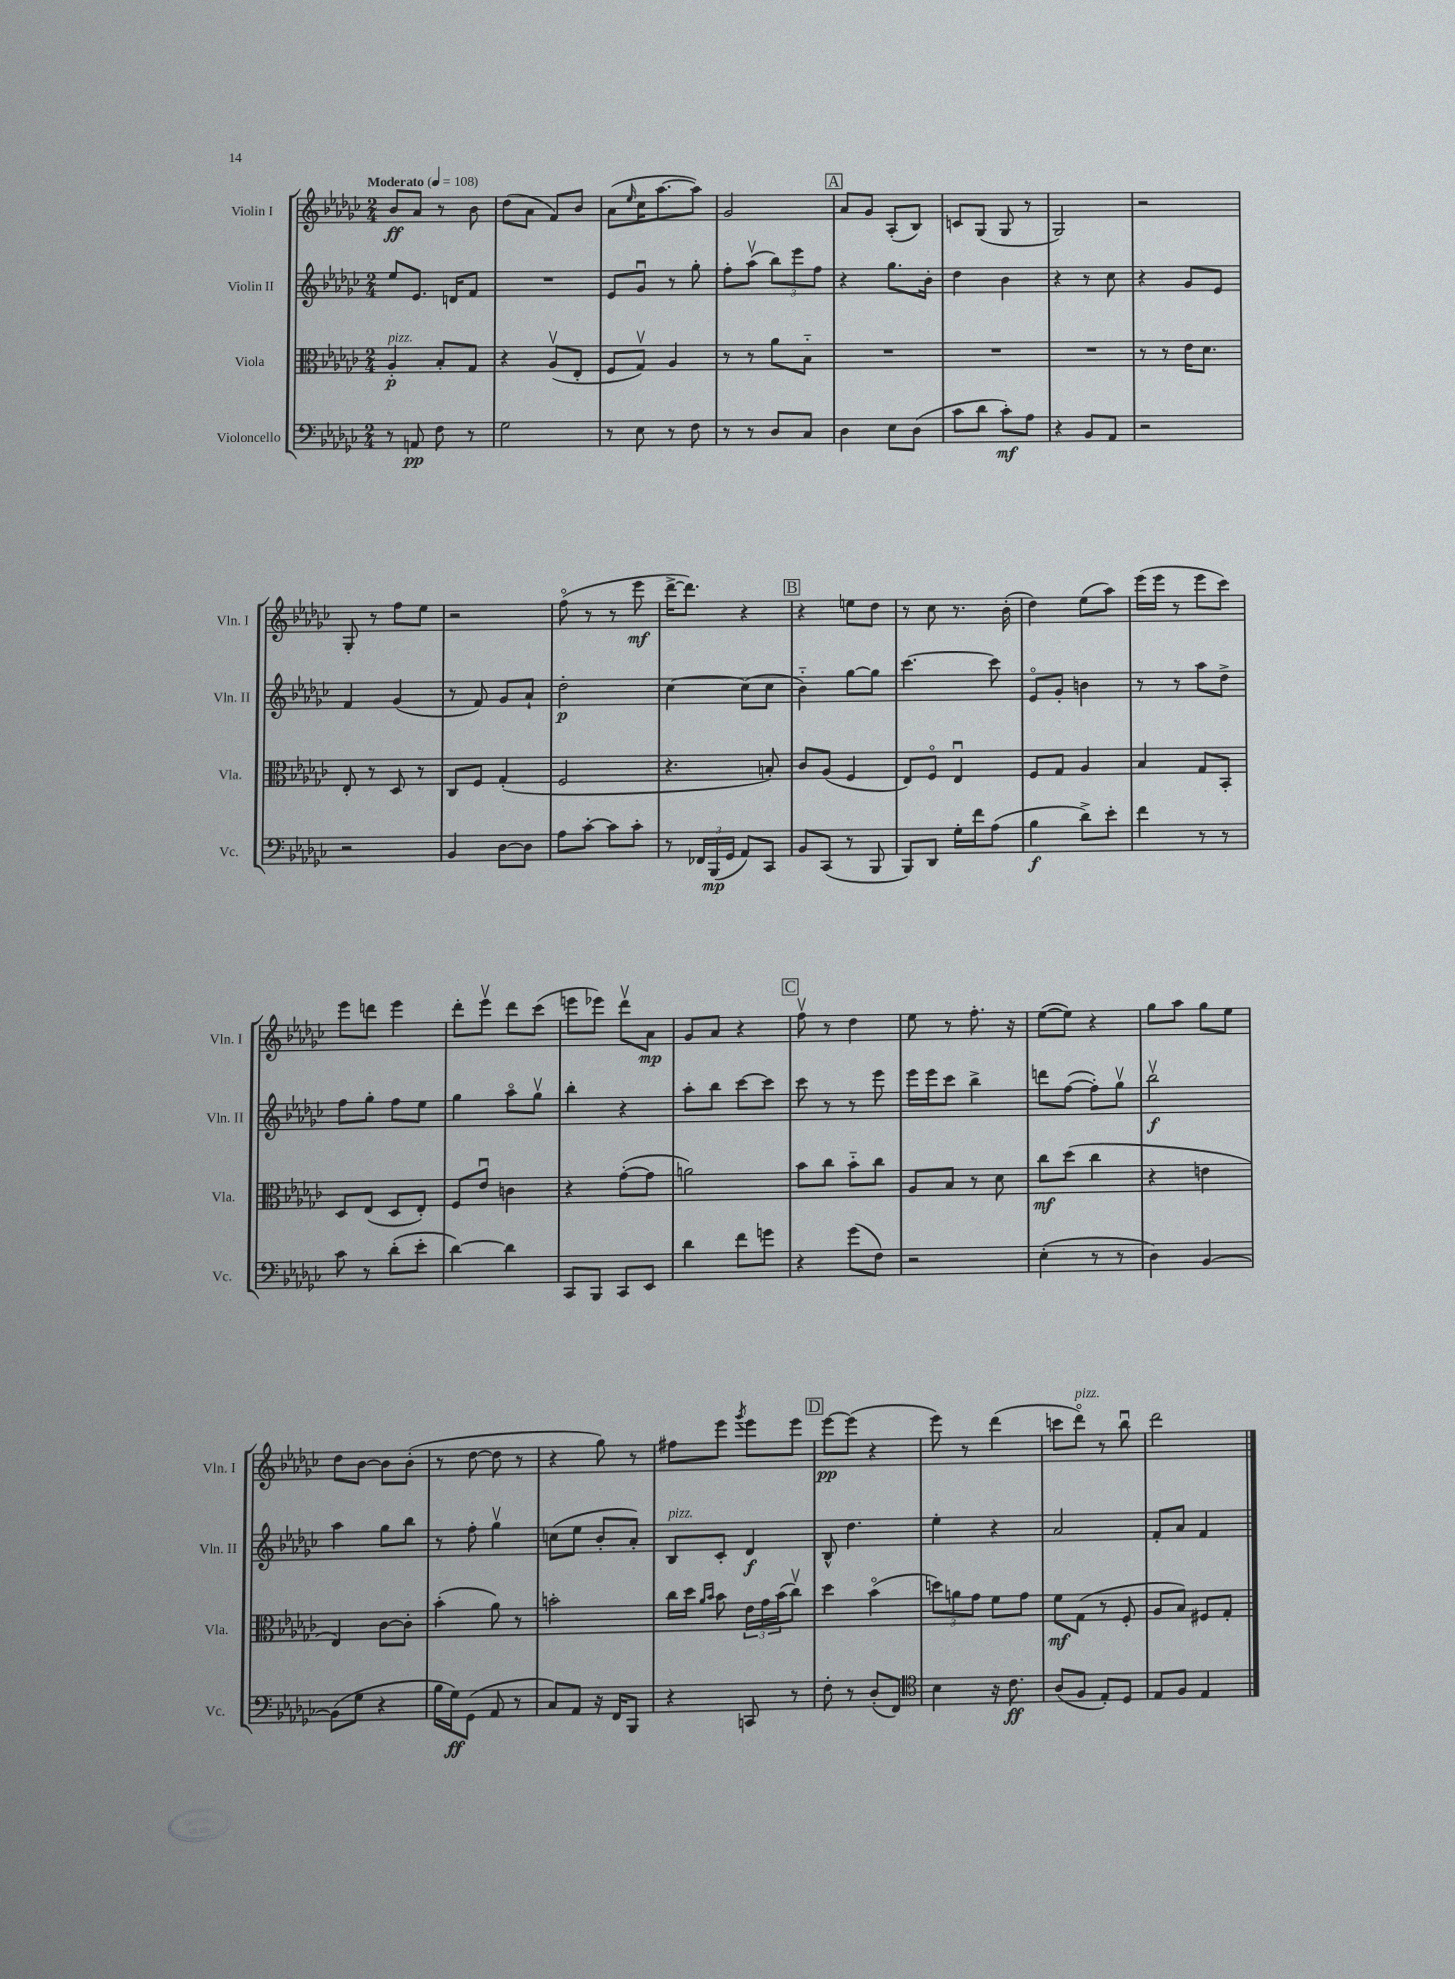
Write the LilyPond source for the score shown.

<<
\new StaffGroup <<
\new Staff = "s0" \with { instrumentName = "Violin I" shortInstrumentName = "Vln. I" } {
    \clef treble \key ges \major \numericTimeSignature \time 2/4 \tempo "Moderato" 4 = 108
    bes'8\ff aes'8 r8 bes'8 |
    des''8( aes'8 f'8) bes'8 |
    aes'8( \grace { ees''16 } ces''16 aes''8.~ aes''8) |
    ges'2 |
    \mark \markup { \box "A" } aes'8 ges'8 aes8-.( bes8) |
    c'8 ges8( ges8 r8 |
    ges2) |
    r2 |
    ges8-. r8 f''8 ees''8 |
    r2 |
    f''8\flageolet( r8 r8 ees'''8\mf |
    des'''16~-> des'''8.) r4 |
    \mark \markup { \box "B" } r4 e''8 des''8 |
    r8 ces''8 r8. bes'16-.( |
    des''4) ees''8( aes''8) |
    ees'''16( ees'''16 r8 ees'''8 ces'''8) |
    ees'''8 d'''8 ees'''4 |
    des'''8-. ees'''8\upbow des'''8 ces'''8( |
    e'''8 ees'''8) des'''8\upbow aes'8\mp |
    ges'8 aes'8 r4 |
    \mark \markup { \box "C" } f''8\upbow r8 des''4 |
    ees''8 r8 f''8.-. r16 |
    ees''8~( ees''8) r4 |
    ges''8 aes''8 ges''8 ees''8 |
    des''8 bes'8~ bes'8 bes'8-.( |
    r8 des''8~ des''8 r8 |
    r4 ges''8) r8 |
    fis''8 ees'''8 \acciaccatura { ges'''8 } ees'''8 ees'''8 |
    \mark \markup { \box "D" } ees'''8~\pp ees'''8( r4 |
    ees'''8) r8 des'''4( |
    c'''8 des'''8\flageolet^\markup { \italic "pizz." }) r8 bes''8\downbow |
    des'''2 \bar "|." |
}
\new Staff = "s1" \with { instrumentName = "Violin II" shortInstrumentName = "Vln. II" } {
    \clef treble \key ges \major \numericTimeSignature \time 2/4
    ees''8 ees'8. d'16 f'8 |
    R2 |
    ees'8 ges'8\downbow r8 ges''8-. |
    f''8-. aes''8\upbow( \tuplet 3/2 { bes''8) ees'''8 f''8 } |
    \mark \markup { \box "A" } r4 ges''8. bes'16-. |
    des''4 bes'4 |
    r4 r8 ces''8 |
    r4 ges'8 ees'8 |
    f'4 ges'4( |
    r8 f'8) ges'8 aes'8-! |
    des''2-.\p |
    ces''4~ ces''8( ces''8 |
    \mark \markup { \box "B" } bes'4-_) ges''8~ ges''8 |
    ces'''4.~ ces'''8 |
    ees'8\flageolet ges'8-. b'4 |
    r8 r8 aes''8 des''8-> |
    f''8 ges''8-. f''8 ees''8 |
    ges''4 aes''8\flageolet ges''8\upbow |
    bes''4-. r4 |
    aes''8-. bes''8 ces'''8~ ces'''8 |
    \mark \markup { \box "C" } ces'''8 r8 r8 ees'''8 |
    ees'''16 ees'''16 ces'''8 bes''4-> |
    d'''8 f''8~( f''8-.) ges''8\upbow |
    bes''2\upbow\f |
    aes''4 ges''8 bes''8 |
    r8 f''8-. ges''4\upbow |
    c''8( ees''8 bes'8-. aes'8-.) |
    bes8^\markup { \italic "pizz." } ces'8-. des'4\f |
    \mark \markup { \box "D" } bes8-^ des''4. |
    ees''4-. r4 |
    aes'2 |
    f'8-. aes'8 f'4 \bar "|." |
}
\new Staff = "s2" \with { instrumentName = "Viola" shortInstrumentName = "Vla." } {
    \clef alto \key ges \major \numericTimeSignature \time 2/4
    aes4-.\p^\markup { \italic "pizz." } bes8-. ges8 |
    r4 aes8\upbow( ees8-. |
    f8 ges8\upbow) aes4 |
    r8 r8 aes'8 bes8-_ |
    \mark \markup { \box "A" } R2 |
    R2 |
    R2 |
    r8 r8 ees'16 des'8. |
    ees8-. r8 des8 r8 |
    ces8 f8 ges4-.( |
    f2 |
    r4. b8-.) |
    \mark \markup { \box "B" } ces'8 aes8( f4 |
    ees8) f8\flageolet ees4\downbow |
    f8 ges8 aes4 |
    bes4 ges8 bes,8-. |
    des8 ees8( des8 ees8-.) |
    f8 ees'8\downbow c'4 |
    r4 ges'8~-.( ges'8 |
    a'2) |
    \mark \markup { \box "C" } bes'8 ces''8 bes'8-_ ces''8 |
    aes8 bes8 r8 des'8 |
    ces''8\mf des''8( ces''4 |
    r4 e'4 |
    ees4) ces'8~ ces'8-. |
    bes'4-.( aes'8) r8 |
    b'2-. |
    ces''16 des''16 \grace { aes'16 bes'16 } bes'8 \tuplet 3/2 { ees'16 ges'16 bes'16( } ces''8\upbow) |
    \mark \markup { \box "D" } des''4 bes'4\flageolet( |
    \tuplet 3/2 { d''8) a'8 ges'8 } f'8 ges'8 |
    f'8\mf ges8( r8 f8-. |
    aes8 bes8) fis8 ges8-. \bar "|." |
}
\new Staff = "s3" \with { instrumentName = "Violoncello" shortInstrumentName = "Vc." } {
    \clef bass \key ges \major \numericTimeSignature \time 2/4
    r8 a,8\pp f8 r8 |
    ges2 |
    r8 ees8 r8 f8 |
    r8 r8 des8 ces8 |
    \mark \markup { \box "A" } des4 ees8 des8( |
    ces'8 des'8 ces'8-.\mf) aes8 |
    r4 bes,8 aes,8 |
    r2 |
    r2 |
    bes,4 des8~ des8 |
    aes8 ces'8~-. ces'8 ces'8-. |
    r8 \tuplet 3/2 { fes,16 bes,,16\mp( ges,16 } aes,8) ces,8 |
    \mark \markup { \box "B" } bes,8 ces,8( r8 bes,,8 |
    bes,,8) des,8 ges16-. f'16 aes8( |
    bes4\f des'8->) ees'8-. |
    f'4 r8 r8 |
    ces'8 r8 des'8-.( ees'8-. |
    des'4~) des'4 |
    ces,8 bes,,8 ces,8 ees,8 |
    des'4 f'8 g'8 |
    \mark \markup { \box "C" } r4 ges'8( f8) |
    r2 |
    ees4-.( r8 r8 |
    des4) bes,4~ |
    bes,8( ges8 r4 |
    bes16 ges16\ff) ges,8( aes,8 r8 |
    ces8) aes,8 r16 f,16 bes,,8 |
    r4 c,8 r8 |
    \mark \markup { \box "D" } f8-. r8 des8-.( f,8) |
    \clef tenor bes4 r16 ces'8.\ff |
    aes8( f8 ees8-.) des8 |
    ees8 f8 ees4 \bar "|." |
}
>>
>>
\layout { \context { \Score \remove "Bar_number_engraver" } }
